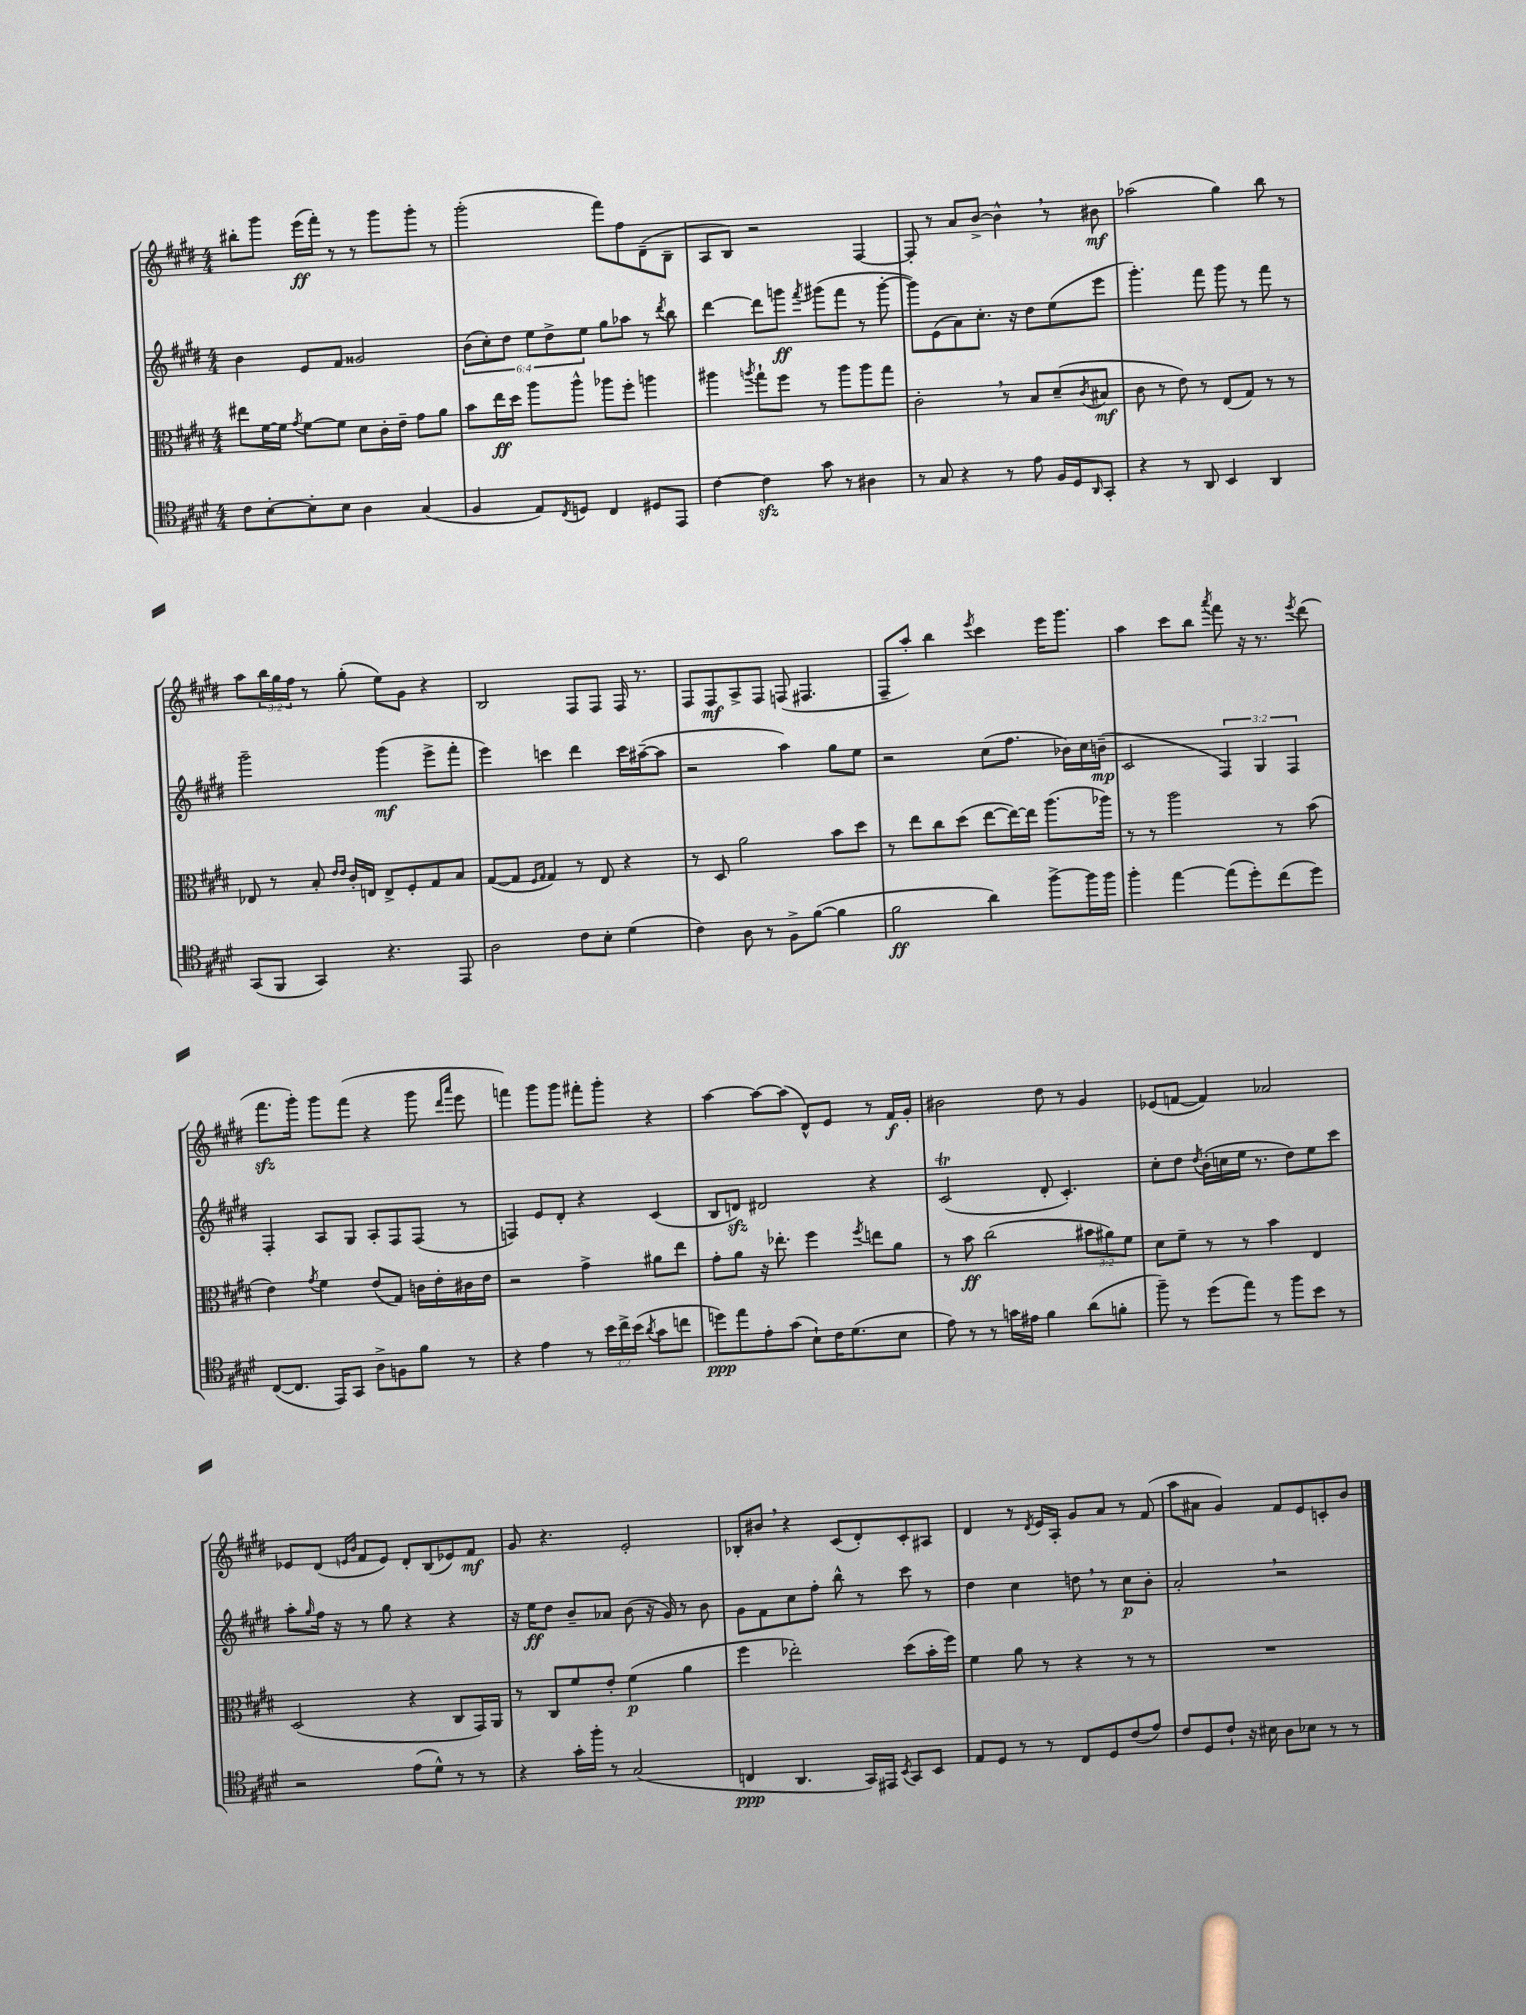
<<
\new StaffGroup <<
\new Staff = "s0" {
    \clef treble \key e \major \numericTimeSignature \time 4/4 \override Staff.TupletNumber.text = #tuplet-number::calc-fraction-text
    bis''8-. gis'''8 e'''16\ff( fis'''16-.) r8 r8 gis'''8 gis'''8-. r8 |
    gis'''2-.( fis'''8) fis''8 dis'8--( b8-- |
    a8 b8) r2 fis4~ |
    fis8-. r8 a'8 b'8~-> b'4-^ \breathe r8 bis'8\mf |
    aes''2( gis''4) b''8 r8 |
    a''8 \tuplet 3/2 { b''16 gis''16 fis''16 } r8 gis''8-.( e''8) gis'8 r4 |
    b2 fis8 fis8 fis16 r8. |
    fis8 fis8\mf a8-> fis8 f8( fis4. |
    fis8-- a''8-.) b''4 \acciaccatura { e'''8 } cis'''4 e'''16 gis'''8. |
    a''4 cis'''8 b''8 \acciaccatura { a'''8 } fis'''8 r16 r8. \acciaccatura { e'''8 } dis'''8( |
    fis'''8.\sfz gis'''16-.) gis'''8 fis'''8( r4 gis'''8 \grace { dis'''16 a'''16 } e'''8 |
    f'''4) gis'''8 gis'''8 fis'''8-. gis'''8-. r4 |
    a''4~ a''8~ a''8( dis'8-^) e'8 r8 fis'16\f gis'16-. |
    bis'2 dis''8 r8 gis'4 |
    ees'8( f'8~ f'4) aes'2 |
    ees'8 dis'8( \grace { e'16 b'16 } fis'8 e'8) dis'8-. b8( ees'8) fis'8\mf |
    gis'8 r4. e'2-. |
    bes8-. bis'8 \breathe r4 cis'8( dis'8-.) cis'8-. ais8 |
    dis'4 r8 \acciaccatura { dis'8 } e'16 a16-. gis'8 a'8 r8 fis'8( |
    a''8 ais'8 gis'4) fis'8 e'8 c'8-. b'8 \bar "|." |
}
\new Staff = "s1" {
    \clef treble \key e \major \numericTimeSignature \time 4/4 \override Staff.TupletNumber.text = #tuplet-number::calc-fraction-text
    b'4 e'8 fis'8 gisis'2 |
    \tuplet 6/4 { b'8( cis''8-.) dis''8 e''8 dis''8-> e''8 } gis''8 aes''8 r8 \acciaccatura { dis'''8 } b''8 |
    dis'''4~ dis'''8 g'''8\ff \acciaccatura { fis'''8 } gis'''8( fis'''8 r8 gis'''8~-. |
    gis'''8) e'8( a'8) cis''8.-. r16 dis''8 e''8( e'''8 |
    gis'''4.-.) fis'''8 gis'''8 r8 fis'''8 r8 |
    gis'''2-- gis'''4\mf( e'''8-> fis'''8-. |
    e'''4) c'''4 dis'''4 c'''16 ais''16~--( ais''8 |
    r2 a''4) gis''8 e''8 |
    r2 cis''8( fis''8. bes'16) cis''16 b'16--\mp( |
    cis'2 \tuplet 3/2 { fis4) gis4 fis4 } |
    fis4-. a8 gis8 a8-. fis8 fis8( r8 |
    f4) e'8 dis'8-. r4 cis'4( |
    b8 d'8\sfz) dis'2 r4 |
    cis'2\trill( dis'8-. cis'4.-.) |
    cis''8-. dis''8 \acciaccatura { dis''8 } b'16-.( c''16 e''16 r8. dis''8) e''8 cis'''8 |
    a''8-. \grace { gis''16 } fis''16 r16 r8 gis''8 r4 r4 |
    r16 e''16\ff dis''8 b'8-- aes'8 b'8( r16 gis'16) r8 b'8 |
    gis'8 fis'8 cis''8 fis''8-. b''8-^ r8 cis'''8 r8 |
    dis''4 cis''4 d''8 \breathe r8 cis''8\p b'8-. |
    a'2-. \breathe r2 \bar "|." |
}
\new Staff = "s2" {
    \clef alto \key e \major \numericTimeSignature \time 4/4 \override Staff.TupletNumber.text = #tuplet-number::calc-fraction-text
    eis''8 fis'16~ fis'16 \acciaccatura { gis'8 } fis'8~ fis'8 dis'8 cis'16-. e'16-- gis'8 a'8 |
    b'8 e''16\ff dis''16 a''8 a''8-^ aes''8 fis''8-. a''4 |
    ais''4 \acciaccatura { a''8 } gis''8-! fis''8 r8 a''8 a''8 gis''8 |
    cis'2-. \breathe r8 b8 dis'8--( \acciaccatura { cis'8 } bis8\mf |
    cis'8 r8 e'8) r8 e8( gis8) r8 r8 |
    ees8 r8 b8-. \grace { e'16 e'16 } cis'16-. e16 e8-> fis8-. gis8 b8 |
    gis8~( gis8 \grace { fis16 gis16 } gis4) r8 e8 r4 |
    r8 dis8 a'2 b'8 dis''8 |
    r8 e''8 cis''8 dis''8( e''8~ e''16~) e''16 a''8.( aes''16) |
    r8 r8 a''2 r8 b'8( |
    e'4) \acciaccatura { gis'8 } fis'4 e'8( gis8) c'16 e'16-. cis'16 e'16 |
    r2 gis'4-> ais'8 e''8 |
    gis'8-. a'8 r16 ees''8.-. fis''4 \acciaccatura { fis''8 } e''8 a'8 |
    r8 b'8\ff cis''2( \tuplet 3/2 { bis'8 ais'8) fis'8 } |
    dis'8 fis'8-- r8 r8 b'4 e4 |
    dis2( r4 cis8 gis,16) a,16 |
    r8 cis8 fis'8 e'8-. fis'4\p( a'4 |
    fis''4 ees''2-.) dis''8( b'16-. fis''16) |
    fis'4 a'8 r8 r4 r8 r8 |
    R1 \bar "|." |
}
\new Staff = "s3" {
    \clef tenor \key e \major \numericTimeSignature \time 4/4 \override Staff.TupletNumber.text = #tuplet-number::calc-fraction-text
    cis'8 b8~-. b8-. b8 a4 gis4( |
    fis4 e8) \acciaccatura { cis8 } d8 cis4 dis8 e,8 |
    cis'4~ cis'4\sfz gis'8 r8 ais4 |
    r8 gis8 r4 r8 e'8 fis16 dis16 \grace { a,16 } gis,8-. |
    r4 r8 a,8 b,4 a,4 |
    gis,8( fis,8 gis,4) r4. e,8 |
    a2 cis'8 b8-. dis'4( |
    cis'4) a8 r8 fis8-> fis'8~( fis'4 |
    fis'2\ff a'4) fis''8~-> fis''16 fis''16 |
    fis''4-. e''4~ e''8( dis''8-.) cis''8( dis''8) |
    cis8~( cis8. e,16) gis,8 a8-> f8 fis'8 r8 |
    r4 e'4 r8 \tuplet 3/2 { b'16 cis''16-> b'16( } \acciaccatura { a'8 } gis'8 c''8 |
    d''8\ppp) e''8 e'8-. gis'8( b8-!) cis'16 dis'8.( b8 |
    e'8) r8 r8 g'16 eis'16 fis'4 a'8( f'8-. |
    fis''8--) r8 dis''8( e''8) r8 fis''8 b'8 r8 |
    r2 e'8( dis'8-^) r8 r8 |
    r4 gis'16-. fis''16-. r8 gis2( |
    c4\ppp a,4. gis,16) eis,16 \acciaccatura { b,8 } gis,8 b,8 |
    e8 dis8 r8 r8 cis8 dis8 cis'8( e'8) |
    cis'8 dis8 cis'8-! r16 bis16 a8 bes8 r8 r8 \bar "|." |
}
>>
>>
\layout { \context { \Score \remove "Bar_number_engraver" } }
